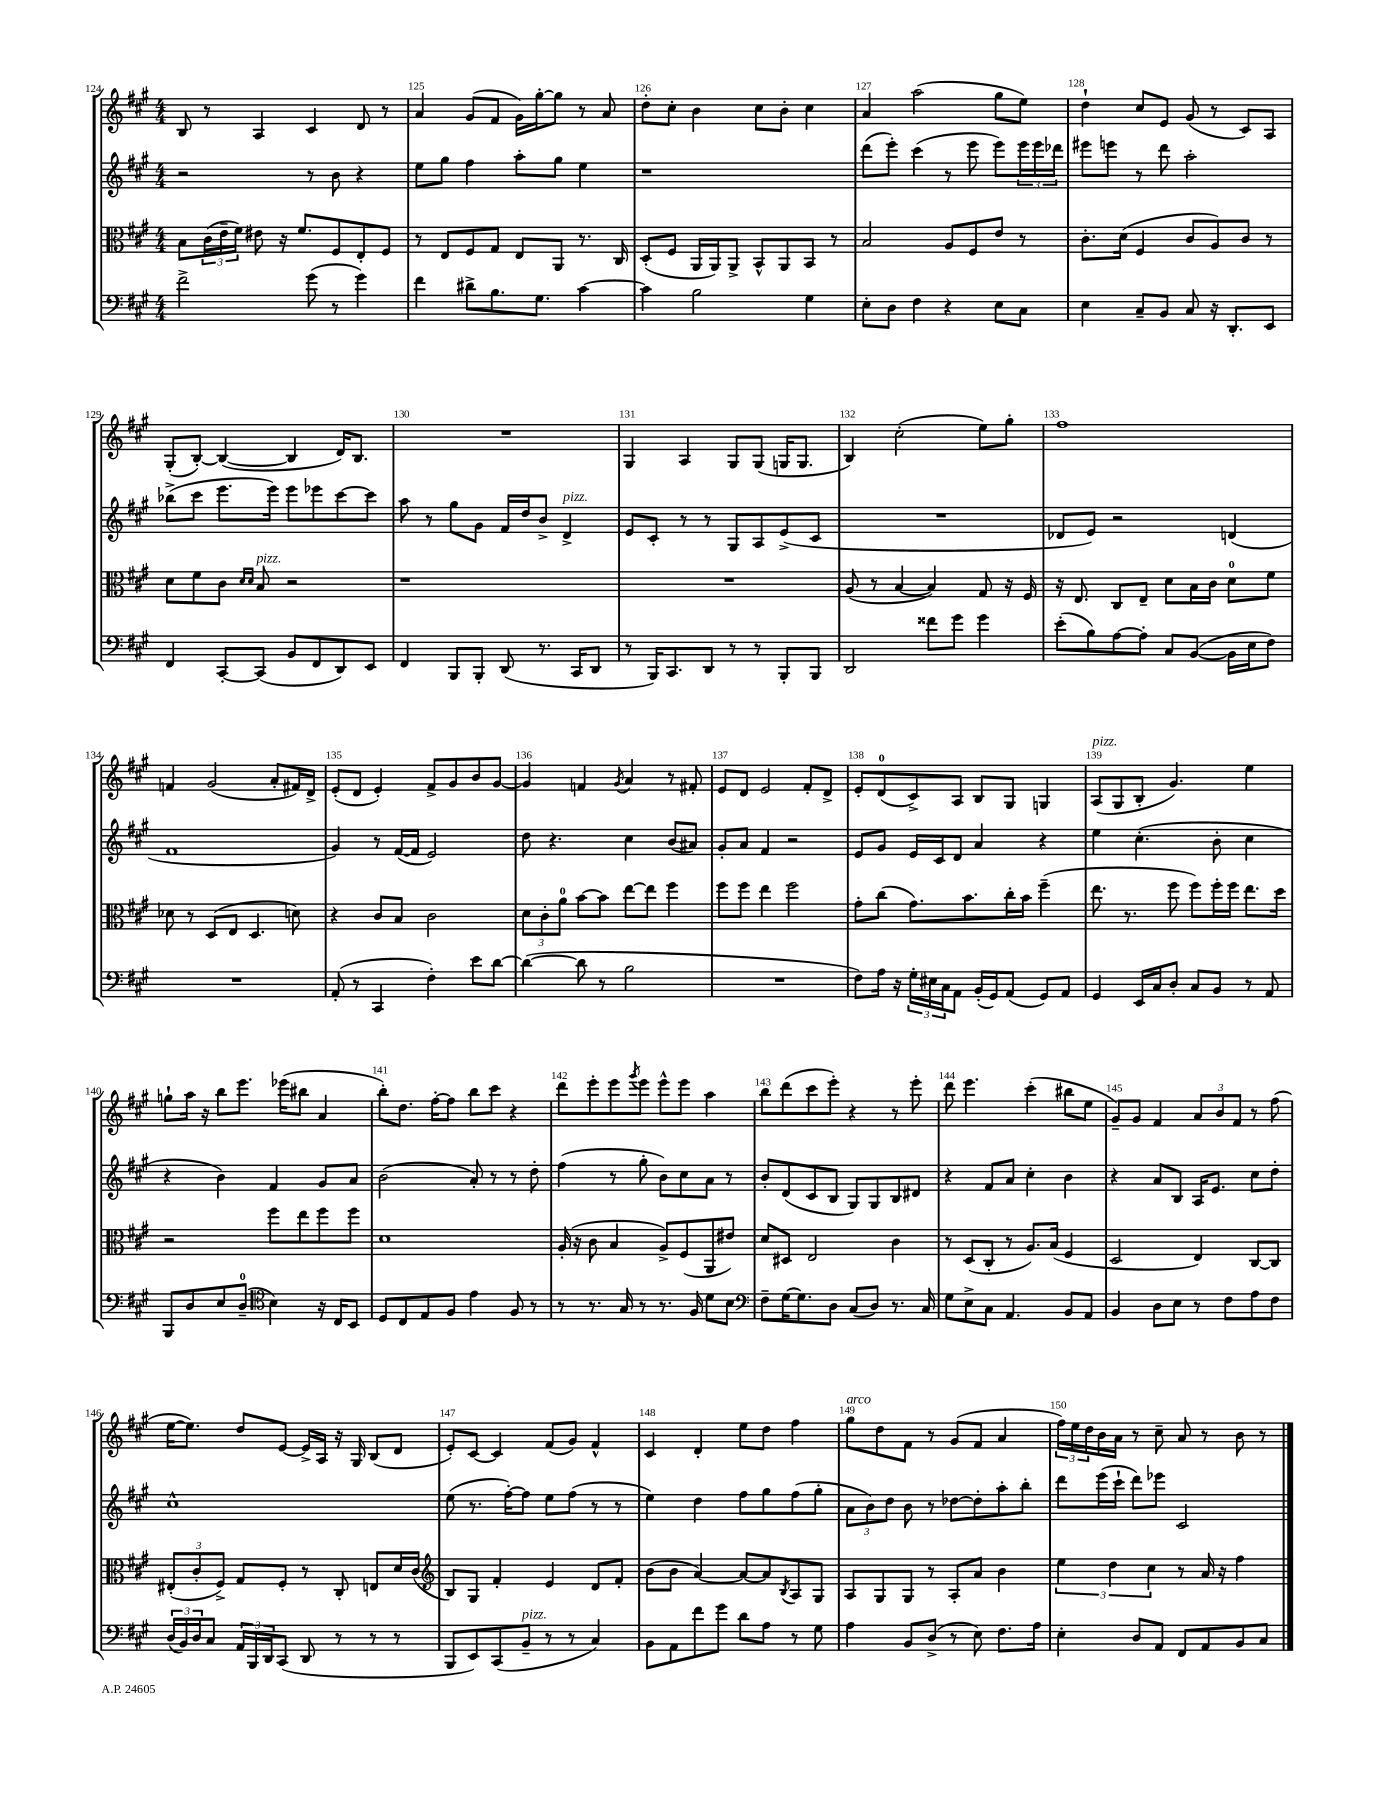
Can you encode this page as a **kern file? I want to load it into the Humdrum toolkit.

**kern	**kern	**kern	**kern
*staff4	*staff3	*staff2	*staff1
*clefF4	*clefC3	*clefG2	*clefG2
*k[f#c#g#]	*k[f#c#g#]	*k[f#c#g#]	*k[f#c#g#]
*M4/4	*M4/4	*M4/4	*M4/4
2f#^	8B	2r	8B
.	(24c#	.	8r
.	24e~	.	.
.	24f#)	.	.
.	8e#	.	4A
.	16r	.	.
.	8.f#	.	.
(8g#	.	8r	4c#
8r	8F#	8b	.
4g#)	8E'	4r	8d
.	8F#	.	8r
=	=	=	=
4f#	8r	8ee	4a
.	8E	8gg#	.
8d#^	8F#	4ff#	(8g#
8.B	8G#	.	8f#
.	8E	8aa'	16g#)
8.G#	.	.	[16gg#'
.	8AA	8gg#	8gg#]
[4c#	8.r	4ee	8r
.	.	.	8a
.	16C#	.	.
=	=	=	=
4c#]	(8D'	1r	8dd'
.	8F#	.	8cc#'
2B	16AA	.	4b
.	16AA)	.	.
.	8AA^	.	.
.	8BB^^	.	8cc#
.	8AA	.	8b'
4G#	8BB	.	4cc#
.	8r	.	.
=	=	=	=
8E'	2B	(8ddd	4a
8D	.	8eee')	.
4F#	.	(4ccc#	(2aa
4r	8A	8r	.
.	8F#	8eee	.
8E	8e	8eee)	8gg#
8C#	8r	24eee	8ee)
.	.	24eee	.
.	.	24ddd-	.
=	=	=	=
4E	8.c#'	8eee#	4dd`
.	.	8eee	.
.	(16d	.	.
8C#~	4F#	8r	8cc#
8BB	.	8ddd	8e
8C#	8c#	2aa'	(8g#
16r	8A)	.	8r
8.DD'	.	.	.
.	8c#	.	8c#)
8EE	8r	.	8A
=	=	=	=
4FF#	8d	(8bb-^	(8G#'
.	8f#	8ccc#	[8B')
[8CC#'	8c#	8.eee	(4B_
.	16qqd	.	.
.	16qqd	.	.
(8CC#]	8B	.	.
.	.	16eee)	.
8BB	2r	8eee	4B]
8FF#	.	8eee-	.
8DD)	.	[8ccc#	16d)
.	.	.	8.B
8EE	.	8ccc#]	.
=	=	=	=
4FF#	1r	8aa	1r
.	.	8r	.
8BBB	.	8gg#	.
8BBB'	.	8g#	.
(8DD	.	16f#	.
.	.	16dd	.
8.r	.	8b^	.
.	.	4d^	.
16CC#	.	.	.
8DD	.	.	.
=	=	=	=
8r	1r	8e	4G#
16BBB)	.	8c#'	.
8.CC#	.	.	.
.	.	8r	4A
8DD	.	8r	.
8r	.	8G#	8G#
8r	.	8A	(8G#
8BBB'	.	(8e^	16G
.	.	.	8.G
8BBB	.	8c#	.
=	=	=	=
2DD	(8A	1r	4B)
.	8r	.	.
.	[4B	.	(2cc#'
8f##	4B])	.	.
8g#	.	.	.
4g#	8G#	.	8ee)
.	16r	.	8gg#'
.	16F#	.	.
=	=	=	=
(8e'	16r	8d-	1ff#
.	8.E	.	.
8B)	.	8e)	.
[8A	8C#	2r	.
8A']	8E~	.	.
8C#	8d	.	.
([8BB	16B	.	.
.	16c#	.	.
16BB]	8d	(4d	.
16E	.	.	.
8F#)	8f#	.	.
=	=	=	=
1r	8d-	1f#	4f
.	8r	.	.
.	(8D	.	(2g#
.	8E	.	.
.	4.D	.	.
.	.	.	8a'
.	8d)	.	16f#)
.	.	.	16d^
=	=	=	=
(8AA'	4r	4g#)	(8e'
8r	.	.	8d
4CC#	8c#	8r	4e')
.	8B	([16f#	.
.	.	16f#]	.
4F#')	2c#	2e)	8f#^
.	.	.	8g#
8e	.	.	8b
[8d	.	.	[8g#
=	=	=	=
(4d_	12d	8dd	4g#]
.	12c#'	.	.
.	.	4.r	.
.	12a	.	.
8d]	[8b	.	4f
8r	8b]	.	.
.	.	.	8qg#
2B	[8ee	4cc#	4a
.	8ee]	.	.
.	4ff#	(8b	8r
.	.	8a#)	8f#'
=	=	=	=
1r	8ff#	8g#'	8e
.	8ff#	8a	8d
.	4ee	4f#	2e
.	2ff#	2r	.
.	.	.	8f#'
.	.	.	8d^
=	=	=	=
8F#)	8g#'	8e	8e'
16A	(8cc#	8g#	(8d
16r	.	.	.
24G#'	8.g#)	16e	8c#^)
24E#	.	.	.
.	.	16c#	.
24C#	.	.	.
8AA	.	8d	8A
.	8.b	.	.
(16BB'	.	4a	8B
16GG#)	.	.	.
(8AA	16cc#'	.	8G#
.	16b	.	.
8GG#)	(4ff#~	4r	4G
8AA	.	.	.
=	=	=	=
4GG#	8.ee	4ee	(8A
.	.	.	8G#
.	8.r	.	.
16EE	.	(4.cc#'	8B'
16C#	.	.	.
8D'	8ff#	.	4.g#)
8C#	8ff#)	.	.
8BB	16ff#'	8b'	.
.	16ff#	.	.
8r	8.ee	4cc#	4ee
8AA	.	.	.
.	16dd	.	.
=	=	=	=
8BBB	2r	4r	8gg`
8D	.	.	16aa
.	.	.	16r
8E	.	4b)	8bb
(8D~	.	.	8.eee
*clefC4	*	*	*
4B)	8ff#	4f#	.
.	.	.	(16eee-
.	8ee	.	8bb#
16r	8ff#	8g#	4a
16C#	.	.	.
8BB	8ff#	8a	.
=	=	=	=
8D	1d	(2b	8bb')
8C#	.	.	8.dd
8E	.	.	.
.	.	.	[16ff#'
8F#	.	.	8ff#]
4e	.	8a')	8bb
.	.	8r	8ccc#
8F#	.	8r	4r
8r	.	8dd'	.
=	=	=	=
8r	(16A'	(4ff#	8ddd
.	16r	.	.
8.r	8c#	.	8eee'
.	4B	8r	8eee
16G#	.	.	.
.	.	.	8qggg#
8r	.	8gg#'	8eee
8.r	8A^)	8b)	8eee^^
.	(8F#	8cc#	8eee
16F#	.	.	.
8d	8AA	8a	4aa
8B	8e#)	8r	.
=	=	=	=
*clefF4	*	*	*
8F#~	8d	8b'	8bb
[16G#	8D#	(8d	(8ddd
8.G#]	.	.	.
.	2E	8c#	8ccc#
8D	.	8B	8eee')
(8C#	.	8G#)	4r
8D)	.	8G#	.
8.r	4c#	8B	8r
.	.	8d#	8eee'
16C#	.	.	.
=	=	=	=
8G#	8r	4r	8ddd
8E^	(8D	.	4.eee
8C#	8C#'	8f#	.
4.AA	8r	8a	.
.	8.A)	4cc#'	(4ccc#'
.	(16B	.	.
8BB	4F#	4b	8bb#
8AA	.	.	8ee
=	=	=	=
4BB	2D	4r	8g#~)
.	.	.	8g#
8D	.	8a	4f#
8E	.	8B	.
8r	4E)	16A	12a
.	.	8.e	.
.	.	.	12b
8F#	.	.	.
.	.	.	12f#
8A	[8C#	8cc#	8r
8F#	8C#]	8dd'	(8ff#
=	=	=	=
(24D	(12E#'	1cc#^^	[16ee
24BB)	.	.	.
.	.	.	8.ee])
24D	12c#'	.	.
8C#	.	.	.
.	12F#^)	.	.
24AA	8G#	.	8dd
24BBB	.	.	.
24DD	.	.	.
(8CC#	8F#'	.	[8e
8DD	8r	.	16e^]
.	.	.	16A
8r	8C#'	.	16r
.	.	.	16G#
8r	8E	.	(8B
8r	16d	.	8d
.	(16c#	.	.
=	=	=	=
*	*clefG2	*	*
8BBB	8B)	(8ee	8e')
8EE)	8G#	8.r	[8c#
(8CC#	4f#'	.	4c#]
.	.	[16ff#')	.
8BB~	.	8ff#]	.
8r	4e	8ee	(8f#
8r	.	(8ff#	8g#)
4C#)	8d	8r	4f#^^
.	8f#'	8r	.
=	=	=	=
8BB	(8b	4ee)	4c#
8AA	8b	.	.
8f#	[4a)	4dd	4d'
8g#	.	.	.
8d	8a_	8ff#	8ee
8A	8a]	8gg#	8dd
.	8qB	.	.
8r	8A	(8ff#	4ff#
8G#	8G#	8gg#'	.
=	=	=	=
4A	8A	12a	8gg#
.	.	12b)	.
.	8G#	.	8dd
.	.	12dd	.
8BB	8G#	8b	8f#
(8D^	8r	8r	8r
8r	8A'	[8dd-	(8g#
8E)	8a	8dd-']	8f#
8.F#	4b	8aa'	4a
.	.	8bb'	.
16A	.	.	.
=	=	=	=
4E'	6ee	8ddd	24ff#)
.	.	.	24ee
.	.	.	24dd
.	.	(16eee	16b
.	6dd	.	.
.	.	16ccc#`	16a
8D	.	8ddd)	8r
.	6cc#	.	.
8AA	.	8eee-	8cc#~
8FF#	8r	2c#	8a
8AA	16a	.	8r
.	16r	.	.
8BB	4ff#	.	8b
8C#	.	.	8r
==	==	==	==
*-	*-	*-	*-
